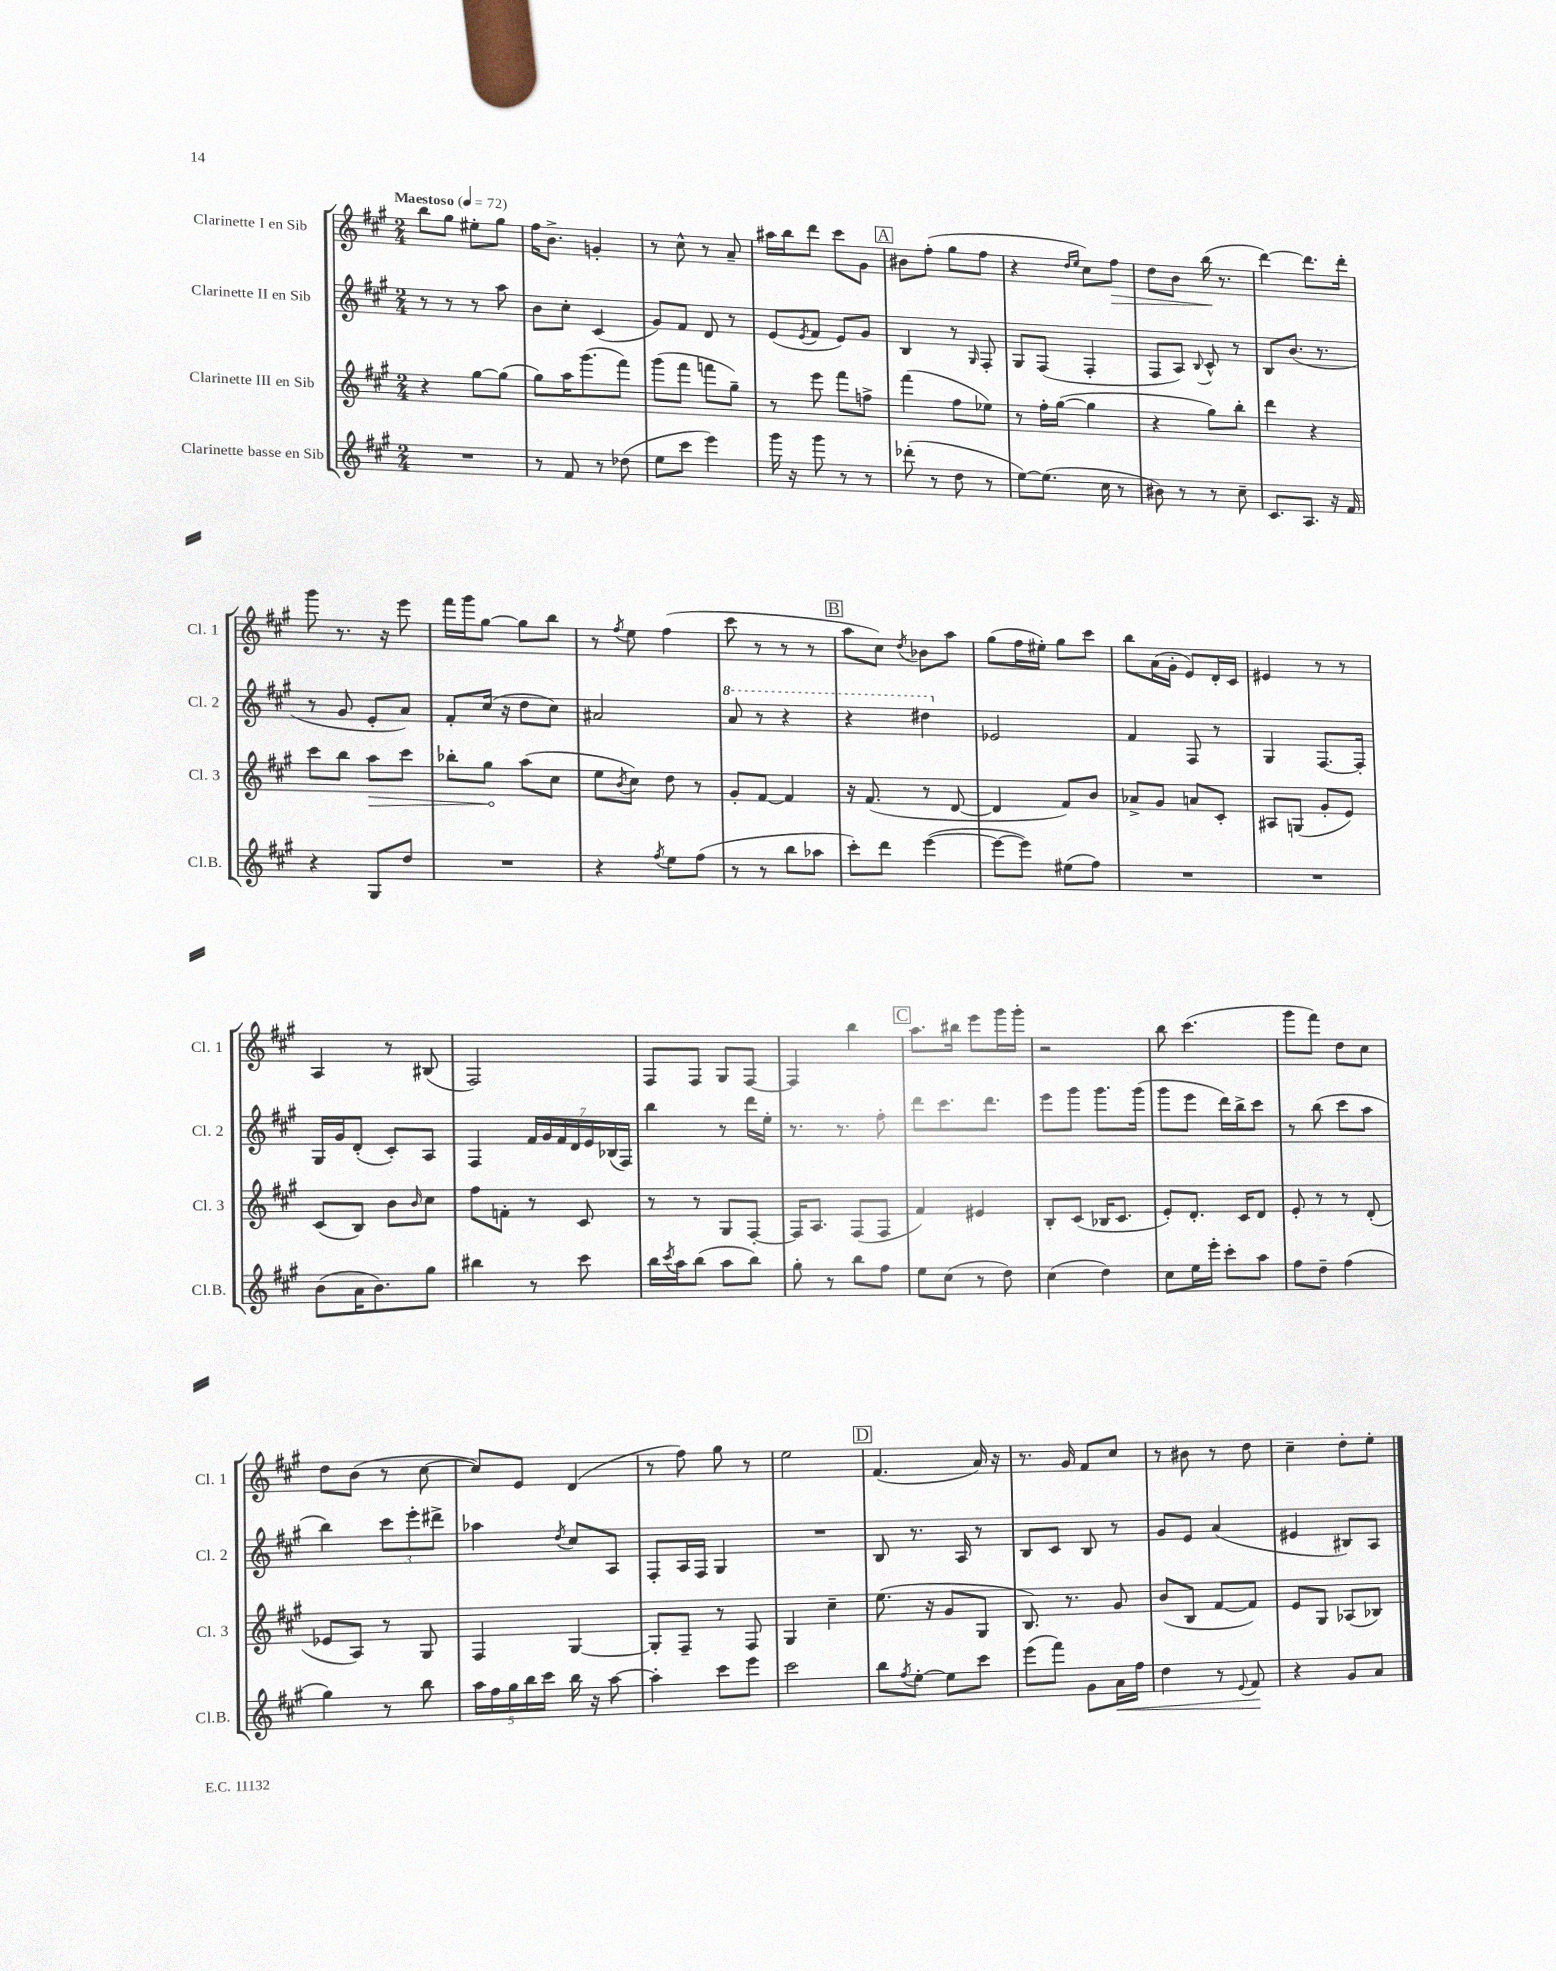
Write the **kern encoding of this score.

**kern	**kern	**kern	**kern
*staff4	*staff3	*staff2	*staff1
*clefG2	*clefG2	*clefG2	*clefG2
*k[f#c#g#]	*k[f#c#g#]	*k[f#c#g#]	*k[f#c#g#]
*M2/4	*M2/4	*M2/4	*M2/4
*MM72	*MM72	*MM72	*MM72
2r	4r	8r	8bb\L
.	.	8r	8gg#\J
.	[8gg#\L	8r	8ee#'\L
.	(8gg#\]J	8aa\	8gg#\J
=	=	=	=
8r	8gg#\L)	8b\L	16ff#\LK
.	.	.	8.b^\J
8f#/	16aa\K	8cc#'\J	.
.	(8.ggg#\	.	.
8r	.	(4c#/	4g'/
(8dd-\	8fff#\J)	.	.
=	=	=	=
8ee\L	(8ggg#\L	8g#/L)	8r
8ccc#\J	8fff#\J	8f#/J	8cc#^^\
4eee\)	8fff\L	8d/	8r
.	8gg#~\J)	8r	8a~/
=	=	=	=
16ggg#\	8r	(8e/L	16aa#\LL
16r	.	.	16bb\J
.	.	8qe/	.
8ggg#\	8eee\	8f#/J	8ddd\J
8r	8fff#\L	8e/L)	8ccc#\L
8r	8ff^\J	8g#/J	8g#\J
=	=	=	=
(8ddd-'\	(4fff#\	4B/	8b#\L
8r	.	.	(8ff#'\J
8dd\	8ff#\L	8r	8gg#\L
.	.	16qqG#/	.
8r	8ee-\J)	8F#'/	8ff#\J
=	=	=	=
[8ee\L)	8r	8G#/L	4r
(8.ee\]J	16ff#'\LL	(8F#/J	.
.	([16gg#\JJ	.	.
.	.	.	16qqdd/LL
.	.	.	16qqee/JJ
.	4gg#\]	4F#'/	8cc#\L)
16cc#\	.	.	.
8r	.	.	8ff#\J
=	=	=	=
8b#\)	4r	8F#/L	8dd\L
8r	.	8A/J)	8b\J
.	.	8qqB/	.
8r	8gg#\L)	8c#^^/	(16bb\
.	.	.	8.r
8cc#~\	8bb'\J	8r	.
=	=	=	=
8.c#/L	4ddd\	8B/L	[4ddd\)
.	.	(8.b/J	.
8.A/J	.	.	.
.	4r	.	8.ddd\]L
.	.	8.r	.
16r	.	.	.
16f#/	.	.	16ddd'\Jk
=	=	=	=
4r	8ccc#\L	8r	8ggg#\
.	8bb\J	8g#/	8.r
8G#/L	8aa\L	8e'/L	.
.	.	.	16r
8dd/J	8ccc#\J	8a/J)	8eee\
=	=	=	=
2r	8bb-'\L	8f#'/L	16fff#\LL
.	.	.	16ggg#\J
.	8gg#\J	(16cc#/Jk	[8gg#\J
.	.	16r	.
.	(8aa\L	8dd\L	8gg#\]L
.	8cc#\J	8cc#\J)	8bb\J
=	=	=	=
4r	8ee\L	2a#/	8r
.	8qb/	.	8qff#/
.	8cc#\J)	.	8ee\
8qff#/	.	.	.
8ee\L	8dd\	.	(4ff#\
(8ff#\J	8r	.	.
=	=	=	=
8r	8g#'/L	8aa/	8ccc#\
8r	[8f#/J	8r	8r
8bb\L	4f#/]	4r	8r
8aa-\J	.	.	8r
=	=	=	=
8ccc#'\L)	16r	4r	8aa\L
.	(8.f#/	.	.
8ddd\J	.	.	8cc#\J)
.	.	.	8qdd/
([4eee\	8r	4ddd#\	8b-\L
.	[8d/	.	8aa\J
=	=	=	=
8eee\_L	4d/]	2e-/	(8gg#\L
8eee\]J)	.	.	16ff#\L
.	.	.	16ee#'\JJ)
(8ee#\L	8f#/L)	.	8gg#\L
8ff#\J)	8b/J	.	8ccc#\J
=	=	=	=
2r	8a-^/L	4f#/	8bb\L
.	8g#/J	.	(16a\L
.	.	.	16g#'\JJ
.	8a/L	8F#/	8e/L)
.	8c#'/J	8r	16d'/L
.	.	.	16c#/JJ
=	=	=	=
2r	8A#/L	4G#/	4e#/
.	(8G/J	.	.
.	8g#'/L	[8.F#/L	8r
.	8e/J)	.	8r
.	.	16F#'/]Jk	.
=	=	=	=
(8b\L	(8c#/L	16G#/LL	4A/
.	.	16g#/J	.
16a\K	8B/J)	(8d'/J	.
8.b\)	.	.	.
.	8b\L	8c#'/L)	8r
.	16qqb/	.	.
8gg#\J	8cc#\J	8A/J	(8B#/
=	=	=	=
4bb#\	8ff#\L	4F#/	2F#/)
.	8f'\J	.	.
8r	8r	28f#/LL	.
.	.	28g#/	.
.	.	28f#/	.
.	.	28d/	.
8ccc#\	8c#/	.	.
.	.	28e/	.
.	.	(28B-/	.
.	.	28F#/JJ)	.
=	=	=	=
16bb\LL	8r	4bb\	8F#/L
8qccc#/	.	.	.
16aa\J	.	.	.
(8bb\J	8r	.	8F#/J
8aa\L	8G#/L	8r	8G#/L
8bb\J)	[8F#'/J	16ddd\LL	[8F#/J
.	.	16ee'\JJ	.
=	=	=	=
8gg#'\	16F#/]LK	8.r	4F#/]
.	8.A/J	.	.
8r	.	.	.
.	.	8.r	.
8bb\L	(8F#/L	.	4bb\
8ff#\J	8F#/J	8ff#'\	.
=	=	=	=
8ee\L	4f#/)	8ddd\L	8.aa\L
(8cc#\J	.	8.ccc#\	.
.	.	.	16bb#\Jk
8r	4e#/	.	8eee\L
.	.	8.ddd\J	.
8dd\)	.	.	16ggg#\L
.	.	.	16ggg#'\JJ
=	=	=	=
(4cc#\	8B'/L	8eee\L	2r
.	(8c#/J	8ggg#\J	.
4dd\)	16B-/LK	8.ggg#\L	.
.	8.c#/J	.	.
.	.	(16ggg#\Jk	.
=	=	=	=
8cc#\L	8e'/L)	8ggg#\L	8bb\
16ee\L	8.d'/J	8eee\J	(4.ccc#\
16eee'\JJ	.	.	.
8ccc#'\L	.	16ddd\LL)	.
.	16c#/LK	16bb^\J	.
8aa\J	8d/J	8ccc#\J	.
=	=	=	=
8ff#\L	8e'/	8r	8ggg#\L
8dd~\J	8r	(8bb\	8fff#\J)
(4ff#\	8r	8ccc#\L	8dd\L
.	(8d'/	8aa\J	8cc#\J
=	=	=	=
4gg#\)	8e-/L	4bb\)	8dd\L
.	8A/J)	.	(8b\J
8r	8r	12ccc#\L	8r
.	.	12eee'\	.
8bb\	8G#/	.	[8cc#\
.	.	12ddd#^\J	.
=	=	=	=
20aa\LL	4F#/	4aa-\	8cc#/]L)
20ff#\	.	.	.
20gg#\	.	.	.
.	.	.	8e/J
20bb\	.	.	.
20ccc#\JJ	.	.	.
.	.	8qdd/	.
16bb\	[4G#/	8cc#/L	(4d/
16r	.	.	.
[8aa\	.	8A/J	.
=	=	=	=
4aa'\]	8G#'/]L	8F#'/L	8r
.	8F#~/J	16A/L	8ff#\)
.	.	16F#/JJ	.
8ccc#\L	8r	4G#/	8gg#\
8eee\J	8F#/	.	8r
=	=	=	=
2ccc#\	4G#/	2r	2ee\
.	4cc#~\	.	.
=	=	=	=
8bb\L	(8.ee\	8B/	(4.f#/
8qff#/	.	.	.
[8ee'\J	.	8.r	.
.	16r	.	.
8ee\]L	8g#/L	.	.
.	.	16A/	.
8ccc#\J	8G#/J	8r	16a/)
.	.	.	16r
=	=	=	=
(8eee\L	8.B/)	8B/L	8.r
8fff#\J)	.	8c#/J	.
.	8.r	.	16g#/
8g#\L	.	8B/	8f#/L
16a\L	8g#/	8r	8cc#/J
16ff#\JJ	.	.	.
=	=	=	=
4dd\	(8b/L	8g#/L	8r
.	8B/J	8e/J	8b#\
8r	[8f#/L	(4a/	8r
8qqe/	.	.	.
8f#/	8f#/]J)	.	8dd\
=	=	=	=
4r	8e/L	4e#/	4cc#~\
.	8G#/J	.	.
8g#/L	(8A-/L	8B#/L)	8dd'\L
8a/J	8B-/J)	8A/J	8ee'\J
==	==	==	==
*-	*-	*-	*-
